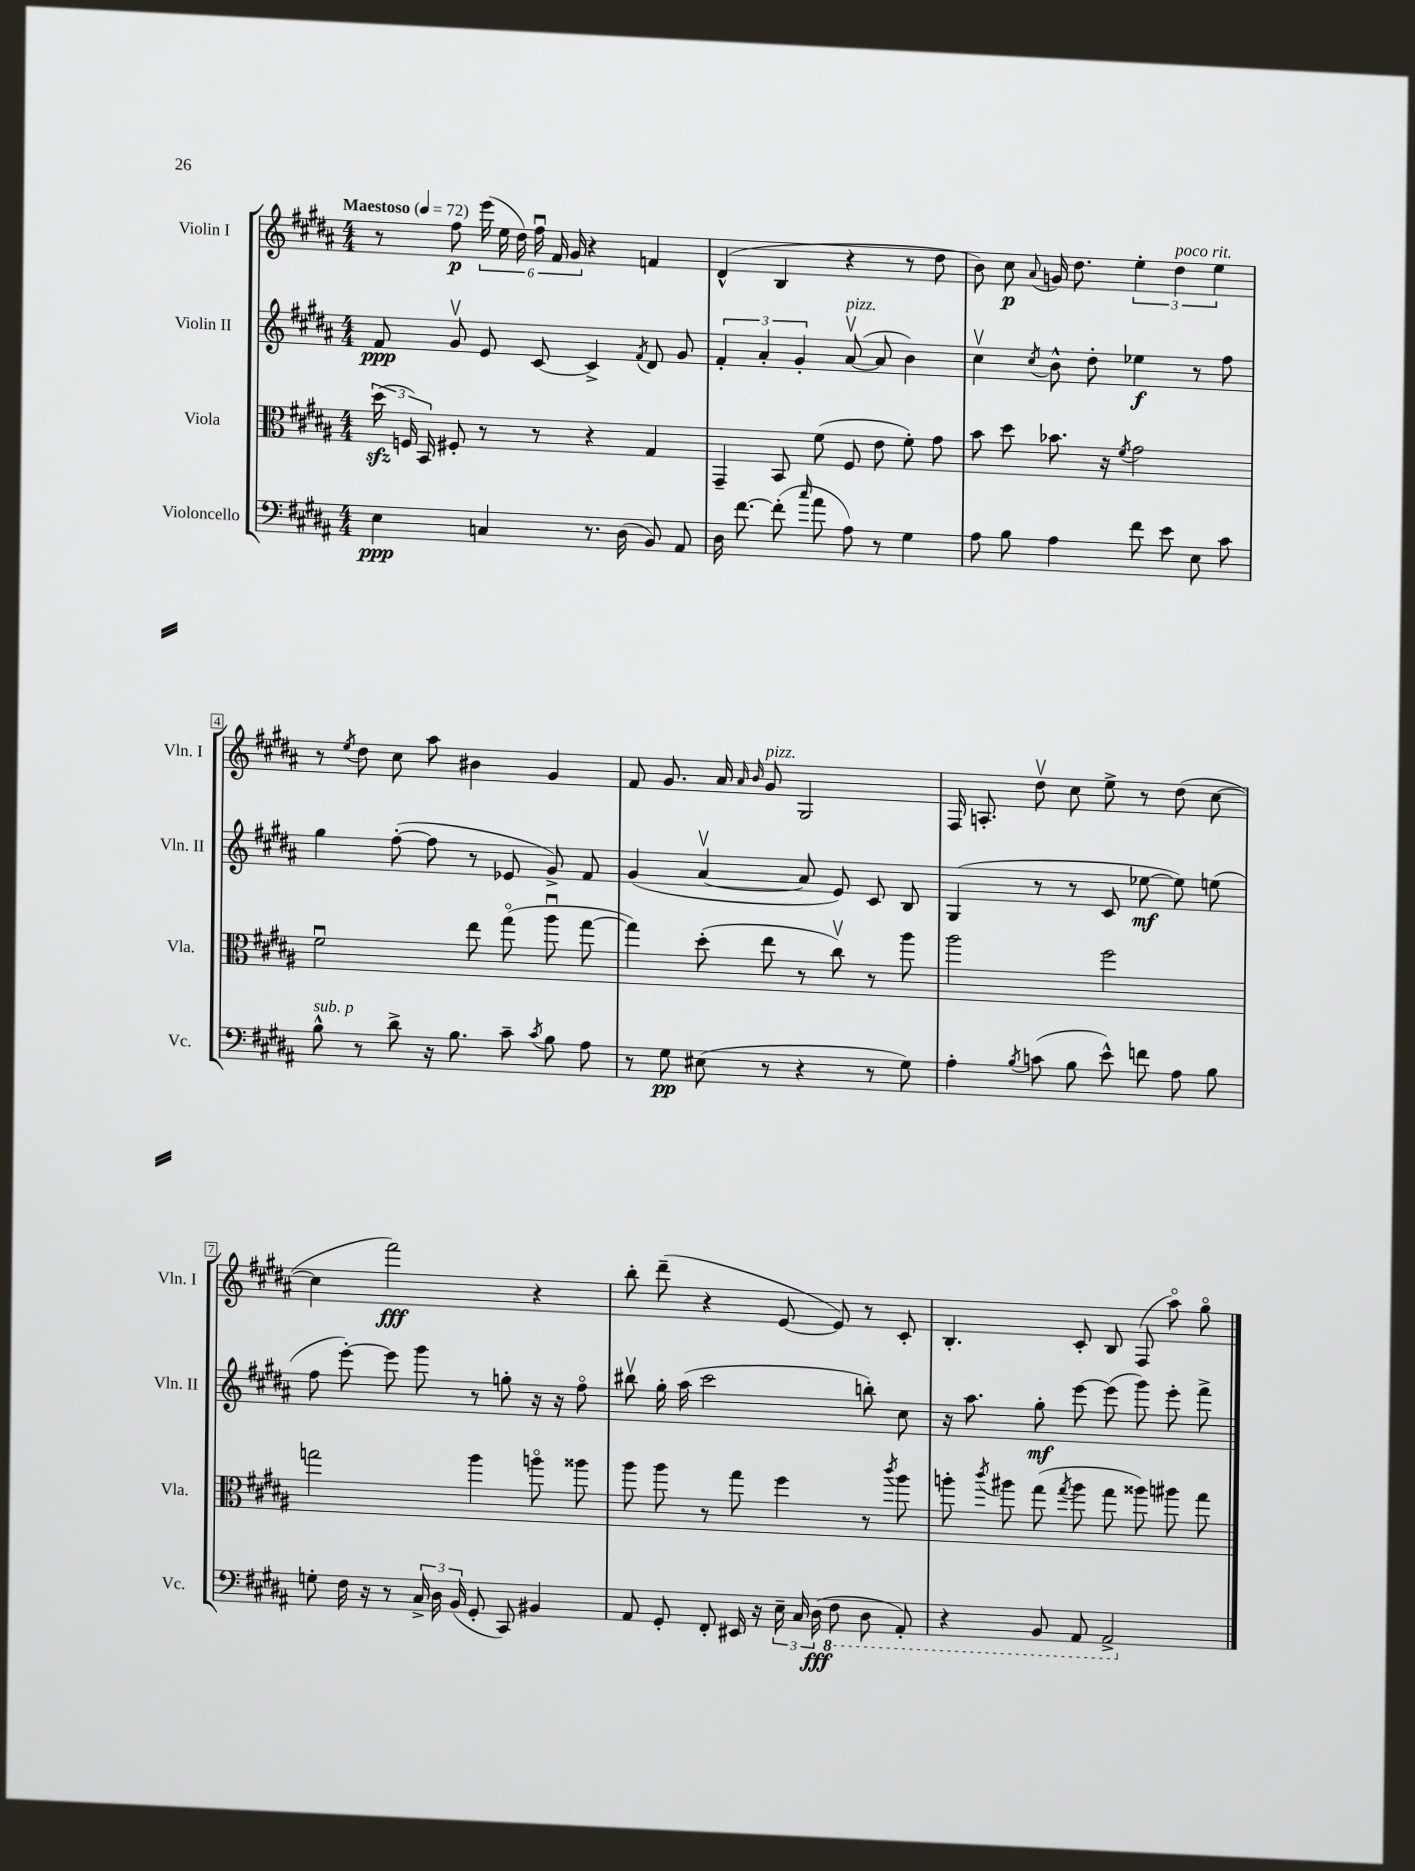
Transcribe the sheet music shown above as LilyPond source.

<<
\new StaffGroup <<
\new Staff = "s0" \with { instrumentName = "Violin I" shortInstrumentName = "Vln. I" } {
    \clef treble \key b \major \numericTimeSignature \time 4/4 \tempo "Maestoso" 4 = 72
    \autoBeamOff r8 fis''8\p \tuplet 6/4 { e'''16( e''16 dis''16) fis''16\downbow fis'16 gis'16 } r4 f'4 |
    dis'4-^( b4 r4 r8 dis''8 |
    b'8) cis''8\p \appoggiatura { ais'8 } g'16 dis''8. \tuplet 3/2 { e''4-. dis''4^\markup { \italic "poco rit." } e''4 } |
    r8 \acciaccatura { e''8 } dis''8 cis''8 ais''8 bis'4 gis'4 |
    fis'8 gis'8. ais'16 \grace { ais'16 b'16 } gis'8^\markup { \italic "pizz." } gis2 |
    fis16 a8.-. dis''8\upbow cis''8 e''8-> r8 dis''8( cis''8~ |
    cis''4 fis'''2\fff) r4 |
    b''8-. dis'''8--( r4 e'8~ e'8) r8 cis'8-. |
    b4.-. cis'8-. b8 fis8( ais''8\flageolet) gis''8\flageolet \bar "|." |
}
\new Staff = "s1" \with { instrumentName = "Violin II" shortInstrumentName = "Vln. II" } {
    \clef treble \key b \major \numericTimeSignature \time 4/4
    \autoBeamOff fis'8\ppp gis'8\upbow e'8 cis'8~ cis'4-> \acciaccatura { fis'8 } dis'8 gis'8 |
    \tuplet 3/2 { fis'4-. ais'4-. gis'4-. } ais'8~\upbow^\markup { \italic "pizz." }( ais'8 b'4) |
    cis''4\upbow \acciaccatura { cis''8 } b'8-^ dis''8-. ees''4\f r8 fis''8 |
    gis''4 fis''8~-.( fis''8 r8 ees'8 gis'8->) fis'8 |
    gis'4( ais'4~\upbow ais'8 e'8) cis'8 b8 |
    gis4( r8 r8 cis'8 ees''8~\mf ees''8) e''8( |
    fis''8 e'''8~-.) e'''8 gis'''8 r8 g''8-. r16 r16 fis''8\flageolet |
    bis''8\upbow gis''16-. ais''16( cis'''2 b''8-.) cis''8 |
    r16 ais''8. gis''8-.\mf e'''8~ e'''8( gis'''8) e'''8-. fis'''8-> \bar "|." |
}
\new Staff = "s2" \with { instrumentName = "Viola" shortInstrumentName = "Vla." } {
    \clef alto \key b \major \numericTimeSignature \time 4/4
    \autoBeamOff \tuplet 3/2 { dis''16\sfz( f16) b,16 } fis8-. r8 r8 r4 gis4 |
    gis,4-- b,8 fis'8( fis8 e'8 fis'8-.) gis'8 |
    b'8 dis''8 bes'8. r16 \acciaccatura { fis'8 } gis'2 |
    fis'2\downbow e''8 gis''8\flageolet( ais''8\downbow gis''8~ |
    gis''4) dis''8-.( e''8 r8 cis''8\upbow) r8 ais''8 |
    ais''2 fis''2 |
    g''2 ais''4 a''8\flageolet aisis''8 |
    ais''8 ais''8 r8 gis''8 fis''4 r8 \acciaccatura { cis'''8 } ais''8 |
    a''8-. \acciaccatura { cis'''8 } ais''8 gis''8( \acciaccatura { gis''8 } ais''8 gis''8 aisis''8) ais''8 gis''8 \bar "|." |
}
\new Staff = "s3" \with { instrumentName = "Violoncello" shortInstrumentName = "Vc." } {
    \clef bass \key b \major \numericTimeSignature \time 4/4
    \autoBeamOff e4\ppp c4 r8. dis16( b,8) ais,8 |
    dis16 fis'8.~ fis'8-.( \grace { cis''16 } ais'8 ais8) r8 gis4 |
    ais8 b8 ais4 fis'8 e'8 e8 cis'8 |
    b8-^^\markup { \italic "sub. p" } r8 dis'8-> r16 b8. cis'8-- \acciaccatura { cis'8 } b8 ais8 |
    r8 gis8\pp eis8( r8 r4 r8 gis8) |
    ais4-. \acciaccatura { b8 } c'8( b8 e'8-^) f'8 ais8 b8 |
    g8-. fis16 r16 r8 \tuplet 3/2 { cis16-> dis16 b,16( } gis,8-. cis,8) bis,4 |
    ais,8 gis,8-. fis,8-. eis,16 r16 \tuplet 3/2 { e16-- cis16 dis16\fff( } \ottava #-1 fis,8 dis,8 ais,,8-.) |
    r4 b,,8 ais,,8 ais,,2-> \ottava #0 \bar "|." |
}
>>
>>
\layout { \context { \Score \override BarNumber.stencil = #(make-stencil-boxer 0.1 0.3 ly:text-interface::print) } }
